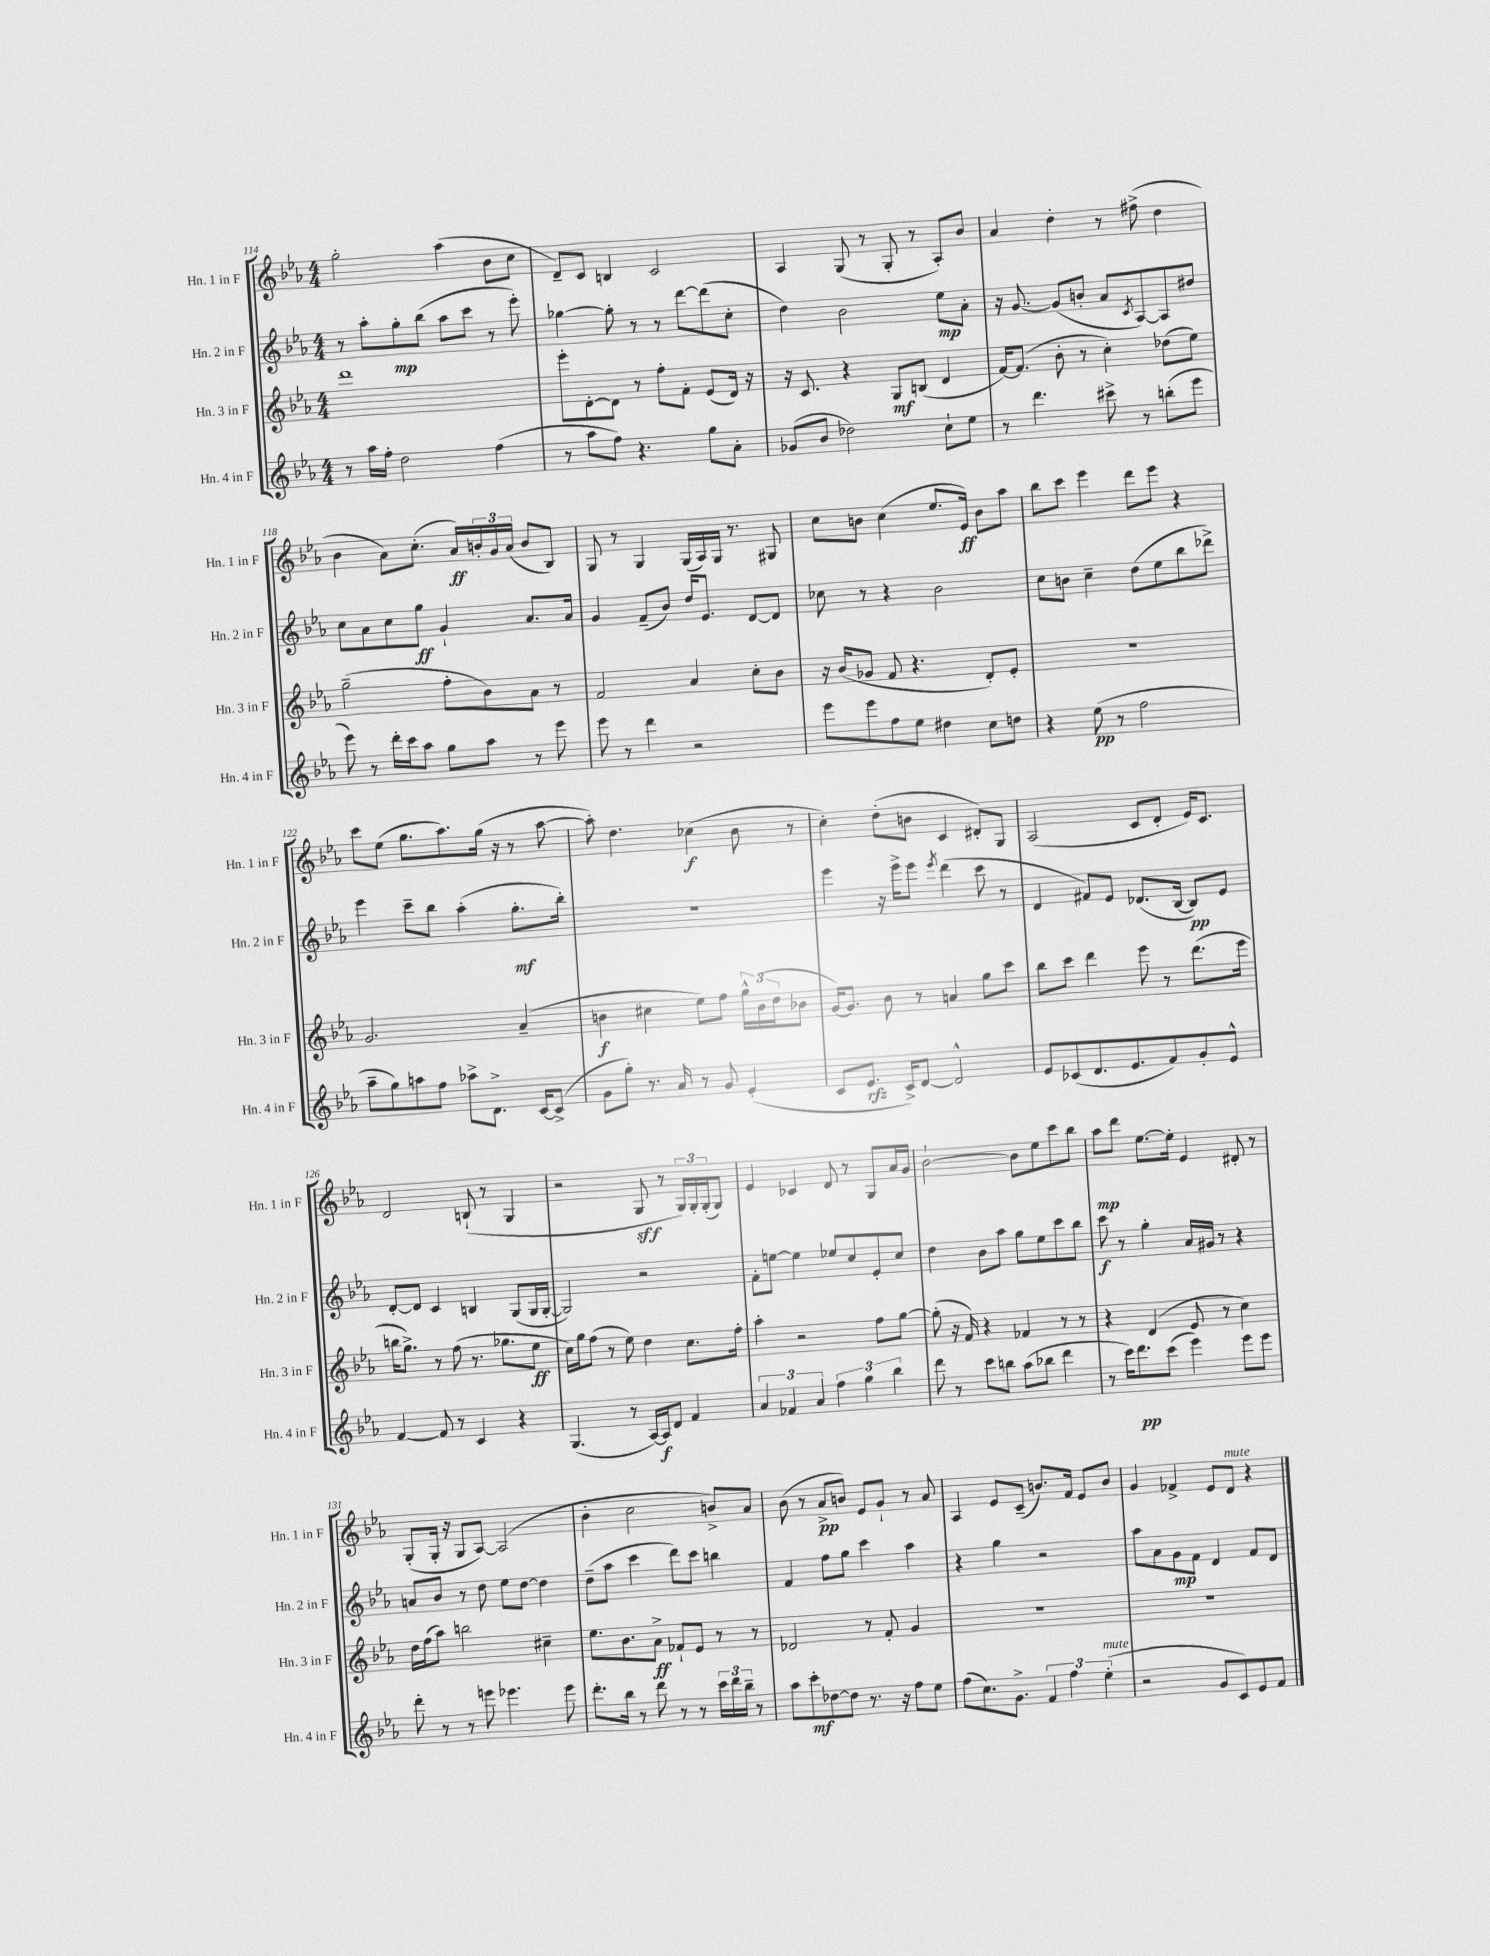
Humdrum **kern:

**kern	**dynam	**kern	**dynam	**kern	**dynam	**kern	**dynam
*part4	*part4	*part3	*part3	*part2	*part2	*part1	*part1
*staff4	*staff4	*staff3	*staff3	*staff2	*staff2	*staff1	*staff1
*I"Hn. 4 in F	*	*I"Hn. 3 in F	*	*I"Hn. 2 in F	*	*I"Hn. 1 in F	*
*I'Hn. 4 in F	*	*I'Hn. 3 in F	*	*I'Hn. 2 in F	*	*I'Hn. 1 in F	*
*clefG2	*	*clefG2	*	*clefG2	*	*clefG2	*
*k[b-e-a-]	*	*k[b-e-a-]	*	*k[b-e-a-]	*	*k[b-e-a-]	*
*M4/4	*	*M4/4	*	*M4/4	*	*M4/4	*
=114	=114	=114	=114	=114	=114	=114	=114
8r	.	1ddd	.	8r	.	2gg'\	.
16aa-\LL	.	.	.	8aa-'\L	.	.	.
16ff'\JJ	.	.	.	.	.	.	.
2dd\	.	.	.	8gg'\	mp	.	.
.	.	.	.	(8bb-\J	.	.	.
.	.	.	.	8aa-\L	.	(4aa-\	.
.	.	.	.	8ccc\J	.	.	.
(4ff\	.	.	.	8r	.	8b-\L	.
.	.	.	.	8eee-'\)	.	8cc\J	.
=115	=115	=115	=115	=115	=115	=115	=115
8r	.	8eee-'\L	.	[4gg-X\	.	8d~/L)	.
8aa-\L	.	[8d'\	.	.	.	8c/J	.
8ff\J)	.	8d\J]	.	8gg-'\]	.	4Bn/	.
4.r	.	8r	.	8r	.	.	.
.	.	8ff'\L	.	8r	.	2c/	.
.	.	8f'\J	.	[8ddd\L	.	.	.
8gg\L	.	(8e-/L	.	(8ddd\]	.	.	.
8a-'\J	.	16d/Jk)	.	8cc'\J	.	.	.
.	.	16r	.	.	.	.	.
=116	=116	=116	=116	=116	=116	=116	=116
(8g-X/L	.	16r	.	4dd\)	.	4A-/	.
.	.	8.c/	.	.	.	.	.
8b-/J	.	.	.	.	.	.	.
2dd-X\)	.	4r	.	2b-\	.	(8G/	.
.	.	.	.	.	.	8r	.
.	.	8G/L	mf	.	.	8G'/	.
.	.	(8Bn/J	.	.	.	8r	.
8cc`\L	.	4d/	.	8ee-\L	mp	8A-'/L)	.
8ee-\J	.	.	.	8a-'\J	.	8b-/J	.
=117	=117	=117	=117	=117	=117	=117	=117
8r	.	[16f/KL)	.	16r	.	4a-/	.
.	.	(8.f/J]	.	[8.g/	.	.	.
4.ddd\	.	.	.	.	.	.	.
.	.	8b-'\	.	(8g/L]	.	4dd'\	.
.	.	8r	.	8bn'/J	.	.	.
8ccc#X^\	.	4cc'\)	.	8a-/L	.	8r	.
.	.	.	.	8qc/	.	.	.
8r	.	.	.	[8A-/)	.	(8ff#X^\	.
(8bbn'\L	.	(8dd-X\L	.	8A-/]	.	4dd\	.
8eee-\J	.	8ee-\J)	.	8dd#X/J	.	.	.
!!LO:LB:g=z
=118	=118	=118	=118	=118	=118	=118	=118
8eee-\)	.	(2gg~\	.	8cc\L	.	4b-\	.
8r	.	.	.	8a-\	.	.	.
16ddd'\LL	.	.	.	8cc\	.	8a-\L)	.
16ccc\J	.	.	.	.	.	.	.
8aa-\J	.	.	.	8gg\J	ff	(8.cc'\J	.
8gg\L	.	8ff'\L	.	4g`/	.	.	.
.	.	.	.	.	.	16a-/LL)	ff
8aa-\J	.	8b-\)	.	.	.	24bn'/	.
.	.	.	.	.	.	24g/	.
.	.	.	.	.	.	(24a-/JJ	.
8r	.	8a-\J	.	8.a-/L	.	8b/L	.
8eee-\	.	8r	.	.	.	8B-/J)	.
.	.	.	.	16a-/Jk	.	.	.
=119	=119	=119	=119	=119	=119	=119	=119
8eee-\	.	2f/	.	4g/	.	8G/	.
8r	.	.	.	.	.	8r	.
4ddd\	.	.	.	(8f~/L	.	4G/	.
.	.	.	.	8b-/J)	.	.	.
2r	.	4a-/	.	16dd/KL	.	(16G/LL	.
.	.	.	.	8.e-/J	.	16A-/)	.
.	.	.	.	.	.	16G/JJ	.
.	.	.	.	.	.	8.r	.
.	.	8cc'\L	.	[8d/L	.	.	.
.	.	8b-\J	.	8d/J]	.	8G#X/	.
=120	=120	=120	=120	=120	=120	=120	=120
8eee-\L	.	16r	.	8cc-X\	.	8cc\L	.
.	.	(16b-/KL	.	.	.	.	.
8eee-\	.	8g-X/J	.	8r	.	8bn\J	.
8ff\	.	8f/	.	4r	.	(4cc\	.
8ee-\J	.	4.r	.	.	.	.	.
4dd#X\	.	.	.	2b-\	.	8.ee-/L	.
.	.	.	.	.	.	16e-/Jk)	ff
8cc\L	.	8d'/L)	.	.	.	8b\L	.
8ddn\J	.	8e-'/J	.	.	.	8aa-\J	.
=121	=121	=121	=121	=121	=121	=121	=121
4r	.	1r	.	8cc\L	.	8bb-\L	.
.	.	.	.	8bn\J	.	8ccc\J	.
(8ee-\	pp	.	.	4cc~\	.	4eee-\	.
8r	.	.	.	.	.	.	.
2ff\	.	.	.	(8dd\L	.	8ddd\L	.
.	.	.	.	8ee-\	.	8eee-\J	.
.	.	.	.	8bb-\	.	4r	.
.	.	.	.	8ddd-X^\J)	.	.	.
!!LO:LB:g=z
=122	=122	=122	=122	=122	=122	=122	=122
8aa-~\L	.	2.g/	.	4eee-\	.	8ccc\L	.
8gg\)	.	.	.	.	.	(8ee-\J	.
8aan\	.	.	.	8ccc~\L	.	8.gg\L	.
8ff\J	.	.	.	8bb-\J	.	.	.
.	.	.	.	.	.	8.aa-\)	.
8aa-X^\L	.	.	.	(4aa-'\	.	.	.
8.d^\J	.	.	.	.	.	(16gg\Jk	.
.	.	.	.	.	.	16r	.
.	.	(4a-~/	.	8.gg'\L	mf	8r	.
[16c/KL	.	.	.	.	.	.	.
(8c^/J]	.	.	.	.	.	[8aa-\	.
.	.	.	.	16bb-'\Jk)	.	.	.
=123	=123	=123	=123	=123	=123	=123	=123
8g\L	.	4bn\	f	1r	.	8aa-'\])	.
8gg'\J)	.	.	.	.	.	4.dd\	.
8.r	.	4cc#X\	.	.	.	.	.
16a-/	.	.	.	.	.	.	.
8r	.	8ee-\L)	.	.	.	(4cc-X\	f
8g/	.	8ff\J	.	.	.	.	.
(4e-'/	.	24gg^^\LL	.	.	.	8b-\	.
.	.	(24b\	.	.	.	.	.
.	.	24dd\J	.	.	.	.	.
.	.	8b-X\J	.	.	.	8r	.
=124	=124	=124	=124	=124	=124	=124	=124
8c/L	.	[16g/KL)	.	4eee-\	.	4cc'\)	.
.	.	8.g/J]	.	.	.	.	.
8.e-/J	rfz	.	.	.	.	.	.
.	.	8b-\	.	16r	.	(8dd'\L	.
16c^/KL)	.	.	.	16eee-^\KL	.	.	.
[8d/J	.	8r	.	8eee-\J	.	8bn\J	.
.	.	.	.	8qeee-/	.	.	.
2d^^/]	.	4an/	.	(4ddd\	.	4c/	.
.	.	8gg\L	.	8ccc\	.	8d#X'/L)	.
.	.	8ccc\J	.	8r	.	8G/J	.
=125	=125	=125	=125	=125	=125	=125	=125
8e-/L	.	8bb-\L	.	4d/	.	(2A-/	.
(8c-X/	.	8ccc\J	.	.	.	.	.
8.d/	.	4ddd\	.	8f#X/L)	.	.	.
.	.	.	.	8e-/J	.	.	.
8.e-/	.	.	.	.	.	.	.
.	.	8eee-\	.	(8.d-X/L	.	8c/L	.
8f/)	.	8r	.	.	.	8d'/J	.
.	.	.	.	[16B-/Jk	.	.	.
8g'/	.	(8.ddd\L	.	8B-/L])	pp	16e-/KL)	.
.	.	.	.	.	.	8.c/J	.
8e-^^/J	.	.	.	8e-/J	.	.	.
.	.	16eee-\Jk	.	.	.	.	.
!!LO:LB:g=z
=126	=126	=126	=126	=126	=126	=126	=126
[4f/	.	16bbn\KL	.	[8d'/L	.	2d/	.
.	.	8.gg^\J)	.	.	.	.	.
.	.	.	.	8d/J]	.	.	.
8f/]	.	8r	.	4c/	.	.	.
8r	.	(8ff\	.	.	.	.	.
4c/	.	8.r	.	4Bn/	.	(8Bn`/	.
.	.	.	.	.	.	8r	.
.	.	8.gg-X\L	.	.	.	.	.
4r	.	.	.	(8G/L	.	4G/	.
.	.	8ee-\J	ff	16G/L	.	.	.
.	.	.	.	[16G'/JJ	.	.	.
=127	=127	=127	=127	=127	=127	=127	=127
(4.G/	.	16cc\LL)	.	2G/])	.	2r	.
.	.	16gg\J	.	.	.	.	.
.	.	(8ff\J	.	.	.	.	.
.	.	8r	.	.	.	.	.
8r	.	8ee-\)	.	.	.	.	.
[16A-/LL)	.	4dd\	.	2r	.	8G/	sff
16A-/J]	f	.	.	.	.	.	.
8d/J	.	.	.	.	.	8r	.
4f/	.	8.cc\L	.	.	.	24G/LL)	.
.	.	.	.	.	.	24G'/	.
.	.	.	.	.	.	(24G'/J	.
.	.	.	.	.	.	8G/J)	.
.	.	16ff'\Jk	.	.	.	.	.
=128	=128	=128	=128	=128	=128	=128	=128
6a-/	.	4aa-'\	.	8f'\L	.	4e-/	.
.	.	.	.	[8een\J	.	.	.
6f-X/	.	.	.	.	.	.	.
.	.	2r	.	4ee\]	.	4c-X/	.
6a-/	.	.	.	.	.	.	.
6ff\	.	.	.	8ee-X/L	.	8d/	.
.	.	.	.	8cc/	.	8r	.
6gg\	.	.	.	.	.	.	.
.	.	8ff\L	.	8e-'/	.	8G/L	.
6bb-\	.	.	.	.	.	.	.
.	.	[8gg\J	.	8cc/J	.	16a-/L	.
.	.	.	.	.	.	16g/JJ	.
=129	=129	=129	=129	=129	=129	=129	=129
8ddd\	.	(8gg'\]	.	4dd\	.	[2b-`\	.
8r	.	16r	.	.	.	.	.
.	.	16f/)	.	.	.	.	.
8ccc\L	.	4r	.	8b-\L	.	.	.
8bbn\J	.	.	.	8aa-\J	.	.	.
(8aa-\L	.	4f-X/	.	8gg\L	.	8b-\L]	.
8bb-X\J	.	.	.	8ee-\	.	8ee-\	.
4ddd\	.	8r	.	8ccc\	.	8ccc\	.
.	.	8r	.	8bb-\J	.	8bb-\J	.
=130	=130	=130	=130	=130	=130	=130	=130
8r	.	4r	.	8ccc\	f	8aa-\L	mp
16ccc\KL)	.	.	.	8r	.	8ddd\J	.
8.ddd\	pp	.	.	.	.	.	.
.	.	(4d/	.	4gg'\	.	[8.ee-\L	.
(8ccc\J	.	.	.	.	.	.	.
.	.	.	.	.	.	16ee-'\Jk]	.
4eee-\)	.	8e-/	.	16a-/LL	.	4e-/	.
.	.	.	.	16g#X/JJ	.	.	.
.	.	8r	.	8r	.	.	.
8eee-\L	.	4cc\)	.	4r	.	8d#X'/	.
8eee-\J	.	.	.	.	.	8r	.
!!LO:LB:g=z
=131	=131	=131	=131	=131	=131	=131	=131
8ddd'\	.	16dd\LL	.	8an/L	.	(8G'/L	.
.	.	(16ff\J	.	.	.	.	.
8r	.	8aa-\J)	.	8b-/J	.	16G'/Jk	.
.	.	.	.	.	.	16r	.
8r	.	2bbn\	.	8r	.	8G/L	.
8eeen\	.	.	.	8dd\	.	[8A-/J)	.
4.eee-X\	.	.	.	8ee-\L	.	(2A-/]	.
.	.	.	.	[8dd\J	.	.	.
.	.	4cc#X~\	.	4dd\]	.	.	.
8eee-\	.	.	.	.	.	.	.
=132	=132	=132	=132	=132	=132	=132	=132
8.ddd'\L	.	8.ee-\L	.	(8dd~\L	.	4b-'\	.
.	.	.	.	8aa-\J	.	.	.
16bb-\Jk	.	8.b-\	.	.	.	.	.
8r	.	.	.	4ccc\	.	2cc\	.
8ddd\	.	8a-^\J	ff	.	.	.	.
8r	.	8f-X`/L	.	8ddd\L)	.	.	.
8r	.	8e-/J	.	8ccc\J	.	.	.
24ccc\LL	.	8r	.	4bbn\	.	8bn^/L)	.
24ddd\	.	.	.	.	.	.	.
24bb-~\JJ	.	.	.	.	.	.	.
8r	.	8r	.	.	.	8a-/J	.
=133	=133	=133	=133	=133	=133	=133	=133
8aa-\L	.	2d-X/	.	4f/	.	(8b-\	.
8ccc'\	mf	.	.	.	.	8r	.
[8dd-X\	.	.	.	8ff\L	.	8a-^/L	pp
8dd-\J]	.	.	.	8gg\J	.	8bn/J)	.
8.r	.	8r	.	4ccc\	.	8e-/L	.
.	.	8f'/	.	.	.	8g`/J	.
16r	.	.	.	.	.	.	.
8ff\L	.	4g/	.	4aa-\	.	8r	.
8ee-\J	.	.	.	.	.	8a-/	.
=134	=134	=134	=134	=134	=134	=134	=134
(8ff\L	.	1r	.	4r	.	4A-/	.
8.cc\)	.	.	.	.	.	.	.
.	.	.	.	4gg\	.	8e-/L	.
8.g^\J	.	.	.	.	.	.	.
.	.	.	.	.	.	(8c~/J	.
6f/	.	.	.	2r	.	8.bn/L)	.
6ff\	.	.	.	.	.	.	.
.	.	.	.	.	.	16f/Jk	.
.	.	.	.	.	.	8e-/L	.
!LO:TX:a:i:t=mute	!	!	!	!	!	!	!
(6ee-'\	.	.	.	.	.	.	.
.	.	.	.	.	.	8b/J	.
=135	=135	=135	=135	=135	=135	=135	=135
2r	.	1r	.	8aa-\L	.	4g/	.
.	.	.	.	8a-\	.	.	.
.	.	.	.	8g\	mp	4f-X^/	.
.	.	.	.	8f\J	.	.	.
8g/L	.	.	.	4d/	.	8e-/L	.
!	!	!	!	!	!	!LO:TX:a:i:t=mute	!
8c/)	.	.	.	.	.	8d/J	.
8e-/	.	.	.	8f/L	.	4r	.
8f/J	.	.	.	8d/J	.	.	.
==	==	==	==	==	==	==	==
*-	*-	*-	*-	*-	*-	*-	*-
